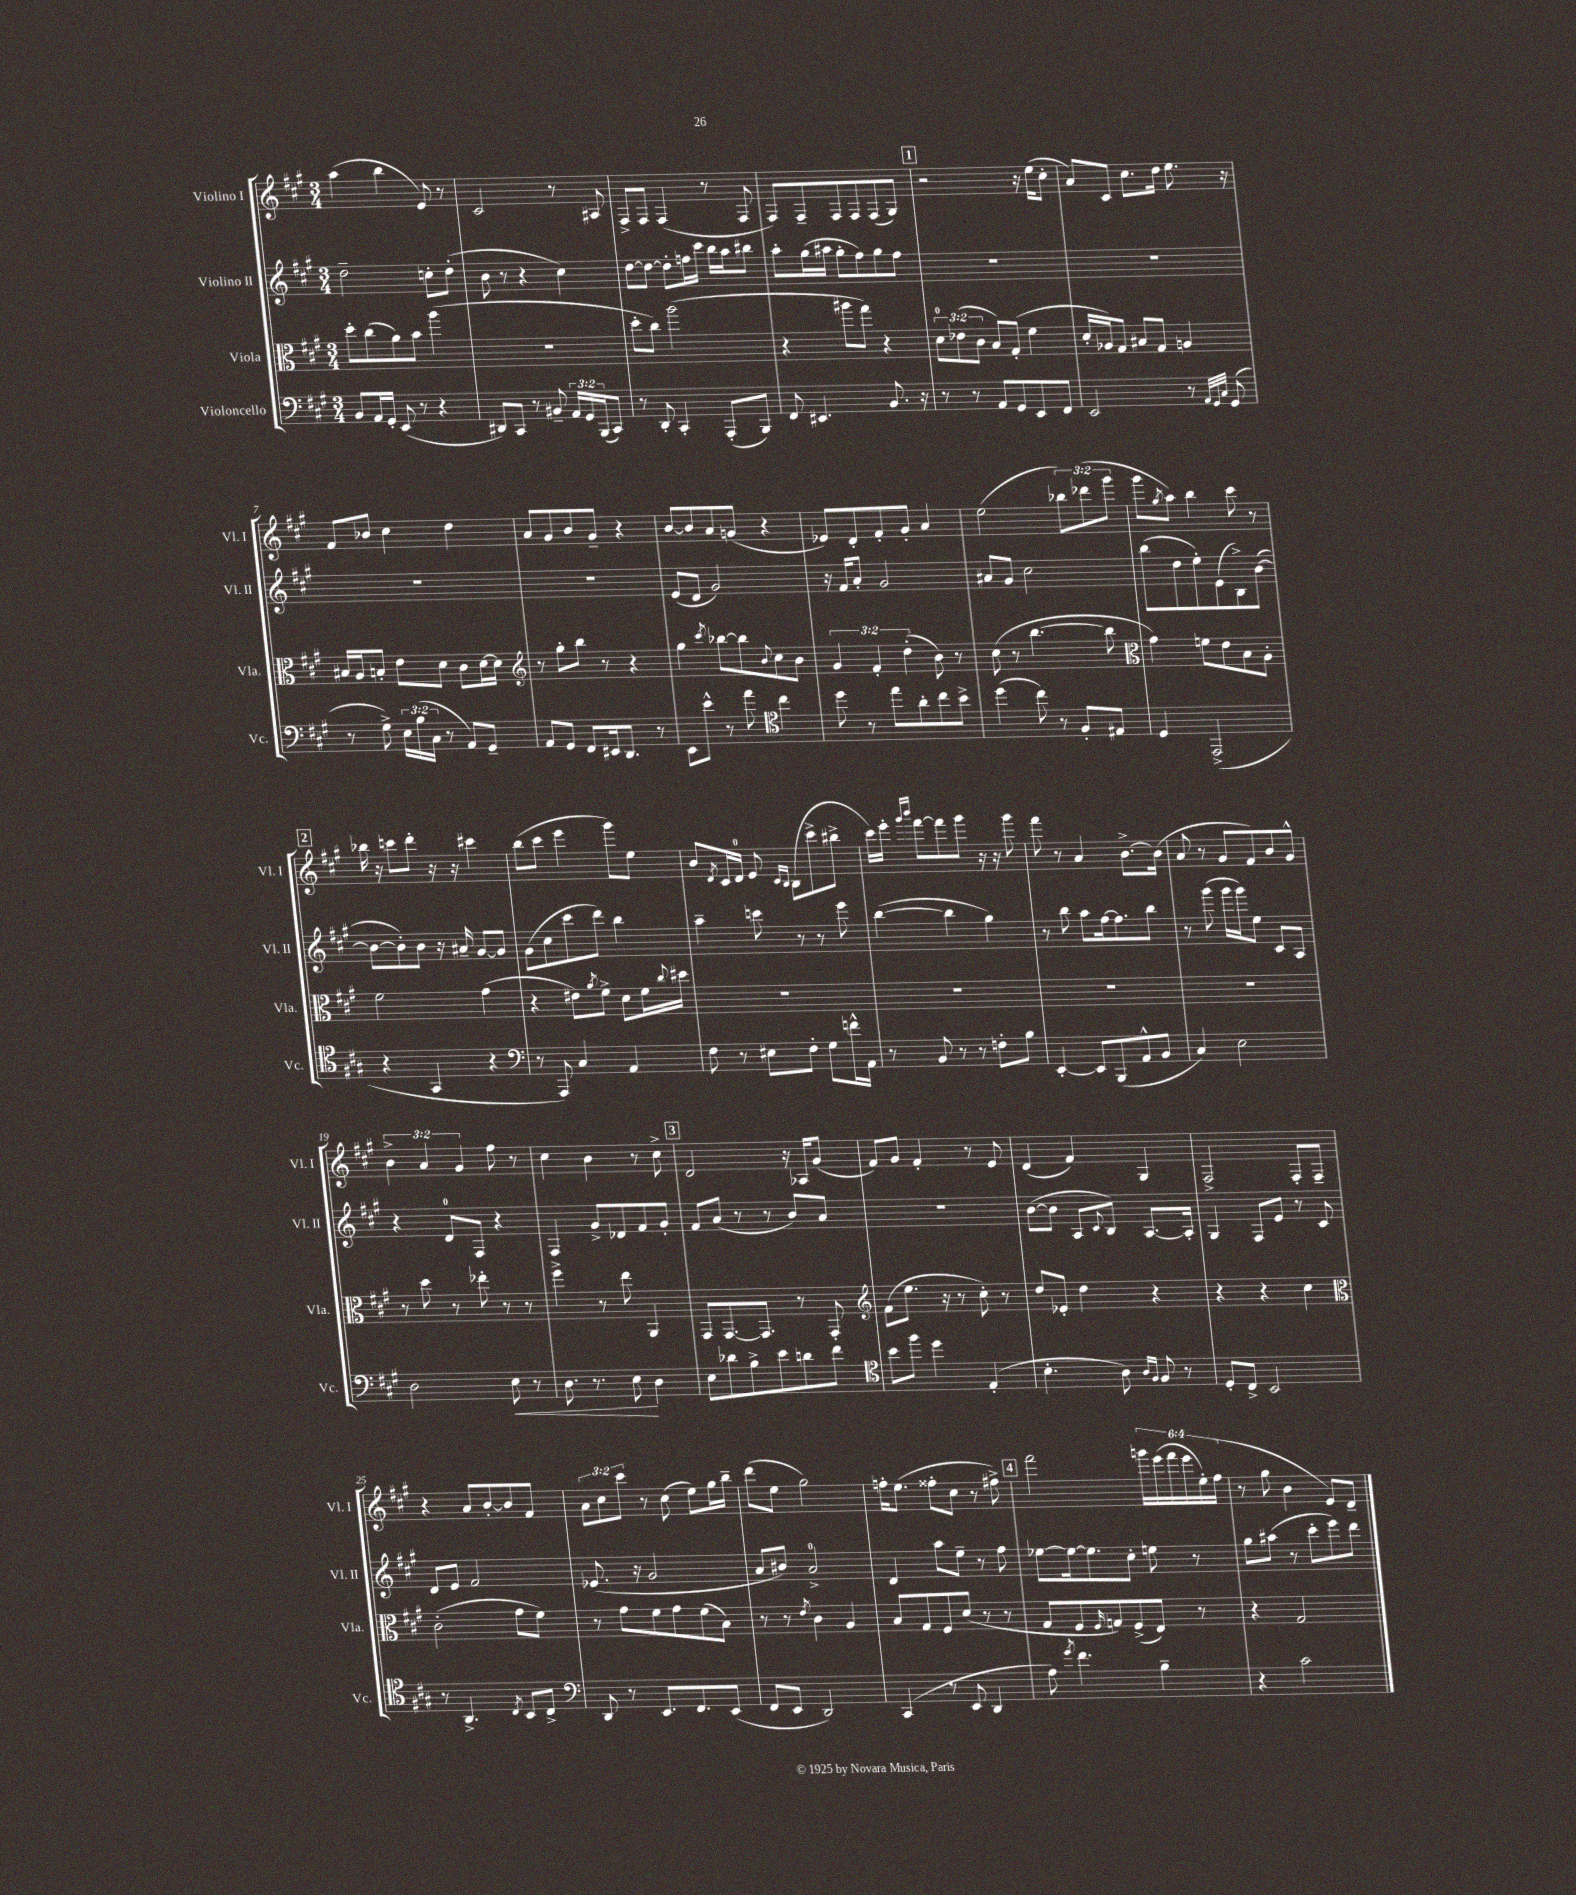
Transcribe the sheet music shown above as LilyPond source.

<<
\new StaffGroup <<
\new Staff = "s0" \with { instrumentName = "Violino I" shortInstrumentName = "Vl. I" } {
    \clef treble \key a \major \numericTimeSignature \time 3/4 \override Staff.TupletNumber.text = #tuplet-number::calc-fraction-text
    a''4( b''4 e'8) r8 |
    cis'2 r8 ais8 |
    fis8-> fis8 fis4( r8 fis8 |
    fis8) fis8-- fis8 fis8 fis8( gis8) |
    \mark \markup { \box "1" } r2 r16 e''16( cis''8-. |
    a'8) cis'8 cis''8. d''16 e''8. r16 |
    fis'8 bes'8 cis''4 d''4 |
    a'8 gis'8 b'8 gis'8-- r4 |
    b'8~ b'8 a'8 g'8( r4 |
    ees'8) d'8-. fis'8-. gis'8-. a'4 |
    e''2( \tuplet 3/2 { bes''8) des'''8( gis'''8 } |
    gis'''8 \acciaccatura { gis''8 } a''8) b''4 cis'''8 r8 |
    \mark \markup { \box "2" } bes''16 r16 c'''8 d'''8-. r16 r16 cis'''4 |
    b''8( cis'''8 e'''4 gis'''8) e''8 |
    b'8 \acciaccatura { d'8 } cis'16 d'16-0 e'8 \grace { cis'16 b16 } b8( cis'''8-> bis''8-> |
    cis'''16) e'''16-. \grace { gis'''16 b'''16 } fis'''8~ fis'''8 gis'''8 r16 r16 gis'''8 |
    fis'''8 r8 a'4 b'8.~-> b'16( |
    a'8 r8 gis'8 fis'8) b'8 gis'8-^ |
    \tuplet 3/2 { b'4-> a'4 gis'4 } fis''8 r8 |
    cis''4 b'4 r8 cis''8-> |
    \mark \markup { \box "3" } d'2 r16 aes16 gis'8( |
    fis'8) gis'8 fis'4-. r8 e'8 |
    d'4( fis'4) gis4 |
    fis2-> fis8-. fis8-- |
    r4 a'8 b'8~-. b'8 fis'8 |
    \tuplet 3/2 { a'8 cis''8 cis'''8 } r8 cis''8( e''8) gis''16 b''16-- |
    d'''8( e''8 gis''2) |
    f''16-. e''8.( fisis''8-. cis''8 r8 fis''8->) |
    \mark \markup { \box "4" } fis'''2 \tuplet 6/4 { g'''16 e'''16( fis'''16 e'''16 e''16-.) fis''16( } |
    r8 gis''8 b'4 e'8) d'8-- \bar "|." |
}
\new Staff = "s1" \with { instrumentName = "Violino II" shortInstrumentName = "Vl. II" } {
    \clef treble \key a \major \numericTimeSignature \time 3/4
    d''2-- c''8-. d''8-.( |
    b'8 r8 r4 cis''4) |
    d''8~ d''8~ d''8-. f''16 cis'''16 b''16 a''16 bis''8 |
    a''8-. gis''16( ais''16 gis''8-. fis''8) gis''8 fis''8 |
    \mark \markup { \box "1" } R2. |
    R2. |
    R2. |
    R2. |
    e'8( d'8 gis'2) |
    r16 fis'16 a'8-. gis'2 |
    ais'8 gis'8 cis''2 |
    b''8( d''8 e''8-.) e'8( b8->) b'8~( |
    \mark \markup { \box "2" } b'8~ b'8-.) b'8 r16 ais'16-- gis'8~ gis'8 |
    gis'8( cis''8 cis'''8 d'''8) b''4 |
    a''4-- c'''8 r8 r8 e'''8 |
    b''4~( b''4 gis''4) |
    r8 b''8 a''8 fis''16~ fis''8. b''8 |
    r8 gis'''8( gis'''16 gis'''16) e''8 cis'8 a8 |
    r4 d'8-0 fis8 r4 |
    fis4 gis'8-> des'8 fis'8 gis'8-. |
    \mark \markup { \box "3" } fis'8 a'8( r8 r8 b'8) a'8 |
    R2. |
    b'8~( b'8 a8 \appoggiatura { cis'8 } b8) a8.~ a16-. |
    gis4 fis8 e'8 r8 cis'8 |
    d'8 e'8 fis'2 |
    ees'8.( r16 gis'2 |
    a'8 bis'8) a'2-0-> |
    d'4 a''8 e''8-- r8 fis''8 |
    \mark \markup { \box "4" } ees''8~ ees''16~ ees''8. cis''8-. e''8 r8 |
    gis''8 ais''8( r8 cis'''8-. e'''8) d'''8 \bar "|." |
}
\new Staff = "s2" \with { instrumentName = "Viola" shortInstrumentName = "Vla." } {
    \clef alto \key a \major \numericTimeSignature \time 3/4 \override Staff.TupletNumber.text = #tuplet-number::calc-fraction-text
    d''8-. cis''8( a'8) b'8 a''4( |
    R2. |
    d''8-. cis''8) a''2( |
    r4 ais''8 gis''8) r4 |
    \mark \markup { \box "1" } \tuplet 3/2 { d'8-0 ees'8( cis'8 } b8) gis8-.( fis'4 |
    d'16-. aes16) gis8 bis8 gis8 a4 |
    bis16 a16 b8-. e'8 d'8 cis'8 d'16~ d'16 |
    \clef treble r8 gis''8-. b''8 r8 r4 |
    gis''4 \acciaccatura { cis'''8 } bes''8~ bes''8 \appoggiatura { b'8 } cis''8 b'8 |
    \tuplet 3/2 { gis'4 fis'4-. d''4-.( } b'8) r8 |
    cis''8( r8 b''4.~ b''8 |
    \clef alto gis'4) f'8 e'8 b8 a8-. |
    \mark \markup { \box "2" } fis'2 gis'4( |
    r4 eis'8) \acciaccatura { a'8 } fis'8-> d'8 fis'16 \appoggiatura { cis''8 } dis''16 |
    R2. |
    R2. |
    R2. |
    R2. |
    r8 d''8 r8 ees''8-. r8 r8 |
    fis''4-> r8 e''8 a,4 |
    \mark \markup { \box "3" } gis,8 gis,8.~ gis,8. r8 gis,8-. |
    \clef treble fis'8( e''8. r16 r8 cis''8-.) r8 |
    d''8 ees'8-. d''4 r4 |
    r4 r4 cis''4 |
    \clef alto cis'2-.( gis'8 fis'8) |
    r8 gis'8 fis'8 gis'8 fis'8( b8) |
    r8 r8 \acciaccatura { e'8 } cis'4 a4 |
    b8 gis8 fis8 d'8( r8 r8 |
    \mark \markup { \box "4" } gis8 fis8 \grace { fis16 } g8) fis8->( e8) r8 |
    r4 gis2 \bar "|." |
}
\new Staff = "s3" \with { instrumentName = "Violoncello" shortInstrumentName = "Vc." } {
    \clef bass \key a \major \numericTimeSignature \time 3/4 \override Staff.TupletNumber.text = #tuplet-number::calc-fraction-text
    b,8 a,16 gis,16-. e,8( r8 r4 |
    dis,8) cis,8 r8 bis,8-- \tuplet 3/2 { a,16 gis,16 b,,16( } cis,8) |
    r8 d,8-. cis,4-. a,,8-.( b,,8) |
    fis,8 eis,4. b,8. r16 |
    \mark \markup { \box "1" } r8 r8 a,8 gis,8 e,8 fis,8 |
    e,2 r8 \grace { a,32 gis,32 cis32 } gis,8( |
    r8 gis8->) \tuplet 3/2 { e16 b16( cis16 } r8 a,8) gis,8-- |
    a,8 gis,8 fis,8 eis,16 d,8. r8 |
    e,8 e'8-^ r8 a'8 \clef tenor cis''4 |
    d''8 r8 e''8 a'8-. cis''8 b'8-> |
    d''4( cis''8) r8 fis8-. eis8 |
    d4 e,2->( |
    \mark \markup { \box "2" } r4 gis,4 r4 |
    \clef bass r8 a,,8) cis4 a,4 |
    fis8 r8 eis8 fis8-. gis8 f'16-^ a,16 |
    r8 b,8 r8 r8 f8-. b8 |
    e,4~-. e,8 b,,8( a,8-^ b,8 |
    cis4) e2 |
    d2 e8\< r8 |
    d8. r8. e8\! d4 |
    \mark \markup { \box "3" } e8 des'8 b8-> e'8 d'8 fis'8 |
    \clef tenor b'8 fis''8 d''4 e4-.( |
    b4.-. a8) \grace { a16 fis16 } fis8 r8 |
    d8-. cis8-> b,2 |
    r8 a,4.-> \acciaccatura { cis8 } b,8 cis8-> |
    \clef bass d,8 r8 e,8. fis,8. e,8( |
    fis,8 e,8 d,2) |
    cis,4( r8 e,8 d,4 |
    \mark \markup { \box "4" } a8) \acciaccatura { gis'8 } fis'4. b4-- |
    r4 cis'2 \bar "|." |
}
>>
>>
